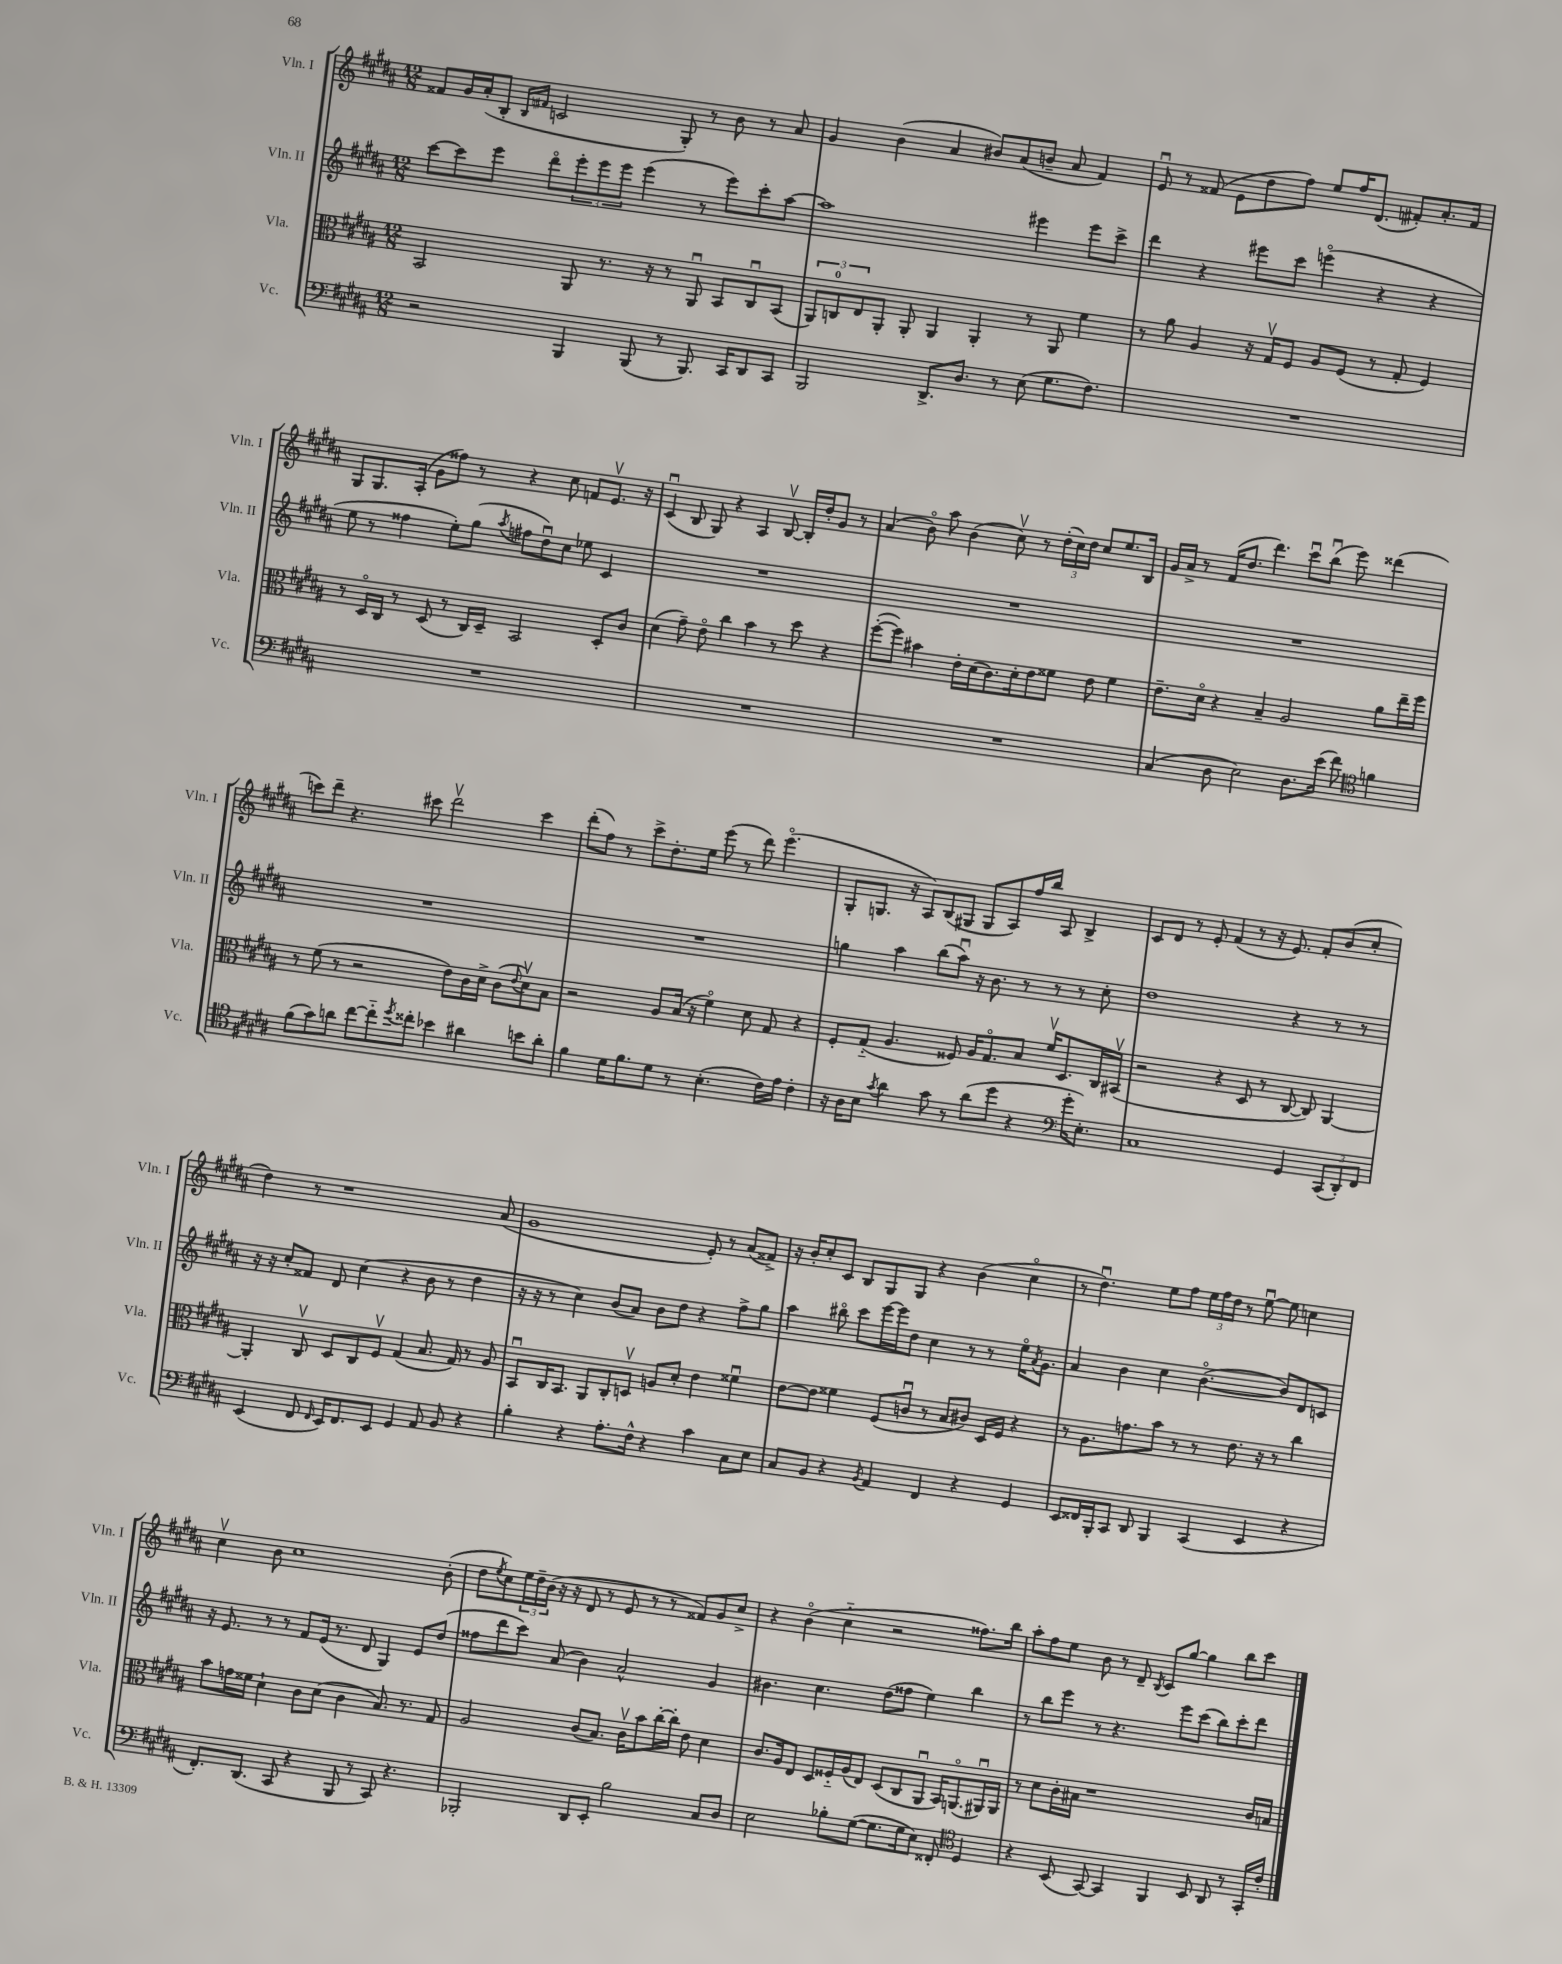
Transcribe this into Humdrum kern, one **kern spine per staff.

**kern	**kern	**kern	**kern
*part4	*part3	*part2	*part1
*staff4	*staff3	*staff2	*staff1
*I"Vc.	*I"Vla.	*I"Vln. II	*I"Vln. I
*I'Vc.	*I'Vla.	*I'Vln. II	*I'Vln. I
*clefF4	*clefC3	*clefG2	*clefG2
*k[f#c#g#d#a#]	*k[f#c#g#d#a#]	*k[f#c#g#d#a#]	*k[f#c#g#d#a#]
*M12/8	*M12/8	*M12/8	*M12/8
=10	=10	=10	=10
2r	2BB/	[8ccc#\L	8f##X/L
.	.	8ccc#\]	16g#/L
.	.	.	(16a#'/J
.	.	8eee\J	8B'/J
.	.	.	16qqB/LL
.	.	.	16qqf#X/JJ
.	.	8ddd#\L	2cn/
4BBB/	8AA#/	12eee'\	.
.	.	12eee\	.
.	8.r	.	.
.	.	12eee\J	.
(8BBB/	.	(4eee\	.
.	16r	.	.
8r	8r	.	8G#'/)
8.BBB/)	8AA#u/	8r	8r
.	8BB/L	8eee\L)	8b\
16CC#/KL	.	.	.
8DD#/	8C#u/	8ccc#'\	8r
8CC#/J	(8BB/J	[8aa#\J	8a#/
=11	=11	=11	=11
2BBB/	12AA#/L)	1aa#]	4g#/
.	12Cn/	.	.
.	12E/	.	.
.	8AA#'/J	.	(4b\
.	8AA#'/	.	.
8.DD#^/L	4AA#/	.	4a#/
8.D#/J	.	.	.
.	4AA#'/	.	8b#X/L)
8r	.	.	(8a#/
(8E\	8r	4eee#X\	8bn~/J
8.G#\L	8AA#/	.	8a#/
.	4f#\	8eee#\L	4f#/)
8.F#\J)	.	.	.
.	.	8ccc#^\J	.
=12	=12	=12	=12
1.r	8r	4ddd#\	8eu/
.	8a#\	.	8r
.	4A#/	4r	(8f##X/
.	.	.	8e\L
.	16r	8eee#X\L	8dd#\
.	16G#v/KL	.	.
.	8F#/J	8ccc#\J	8ff#\J)
.	8A#/L	(4eeen\	8ee/L
.	(8F#/J	.	16ff#/K
.	.	.	(8.d#/J
.	8r	4r	.
.	8G#'/	.	8f#X'/L)
.	4F#/)	4r	8.a#'/
.	.	.	16f#/Jk
!!LO:LB:g=z
=13	=13	=13	=13
1.r	8r	8ee\	8G#/L
.	16D#/LL	8r	8.G#/
.	16C#/JJ	.	.
.	8r	4ff##X\	.
.	.	.	(16A#'/Jk
.	(8D#/	.	8g#\L
.	8r	8ee'\L)	8ff##X\J)
.	16C#/LL)	(8gg#\J	8r
.	16D#~/JJ	.	.
.	.	8qaa#/	.
.	2BB/	8ff#X\L	4r
.	.	8dd#u\)	.
.	.	8cc#\J	8cc#\
.	.	8ee-X\	8fn/L
.	8D#'/L	4c#/	8.ev/J
.	8c#/J	.	.
.	.	.	16r
=14	=14	=14	=14
1.r	(4d#\	1.r	(4c#u/
.	8g#~\)	.	8B/
.	8e\	.	8G#/)
.	4cc#\	.	4r
.	4b\	.	4A#/
.	8r	.	[8Bv/
.	8dd#\	.	16B'/LL]
.	.	.	16dd#'/J
.	4r	.	8g#/J
.	.	.	8r
=15	=15	=15	=15
1.r	([8ff#'\L	1.r	(4a#/
.	8ff#\J])	.	.
.	4b#X\	.	8b\)
.	.	.	8aa#\
.	16e'\LL	.	(4b\
.	(16d#\J	.	.
.	8.c#\)	.	.
.	.	.	8cc#v\)
.	16d#'\k	.	.
.	8e\	.	8r
.	8f##X\J	.	(24dd#'\LL
.	.	.	24cc#\)
.	.	.	24dd#\JJ
.	8e\	.	8cc#/L
.	4f##\	.	8.ee/
.	.	.	16B/Jk
=16	=16	=16	=16
(4C#/	8.e~\L	1.r	16g#/LL
.	.	.	16a#^/JJ
.	.	.	8r
.	16d#\Jk	.	.
8D#\	4r	.	(16f#/KL
.	.	.	8.dd#/J
2E\)	.	.	.
.	4B~/	.	4.ddd#\)
.	2A#/	.	.
8.D#\L	.	.	8ccc#u\L
.	.	.	(8bbu\J
(16e\Jk	.	.	.
8f#\)	.	.	8eee\)
*clefC4	*	*	*
4fn\	8a#\L	.	(4ddd##X\
.	16ee~\L	.	.
.	16ff#\JJ	.	.
!!LO:LB:g=z
=17	=17	=17	=17
(8f#\L	8r	1.r	8cccn\L)
8g#\)	(8f#\	.	8ddd#~\J
8an\J	8r	.	4.r
[8cc#\L	2r	.	.
8cc#\]	.	.	.
8qdd#/	.	.	.
8cc##X'\J	.	.	8ccc#X\
4b-X\	.	.	2ddd#v\
.	8e\L)	.	.
4a#X\	16c#\L	.	.
.	16d#^\JJ	.	.
.	(8c#\L	.	.
.	8qqe/	.	.
8bn\L	8d#v\)	.	4ccc#\
8a#'\J	8B\J	.	.
=18	=18	=18	=18
4f#\	2r	1.r	(8ddd#'\L
.	.	.	8ff#\J)
16d#\KL	.	.	8r
8.f#\	.	.	.
.	.	.	8ccc#^\L
8d#\J	8A#/L	.	8.dd#'\
8r	(16B/Jk	.	.
.	16r	.	16ee\Jk
(4.B'\	4f#\)	.	(8eee\
.	.	.	8r
.	8d#\	.	8ddd#\)
16c#\LL)	8G#/	.	(4.eee\
16e\JJ	.	.	.
4c#'\	4r	.	.
=19	=19	=19	=19
16r	8F#'/L	4ggn\	8G#'/L
16A#\KL	.	.	.
8B\J	(8G#/J	.	8.Gn/J
8qg#/	.	.	.
4a#\	4.A#/	4aa#\	.
.	.	.	16r
.	.	.	8A#/L)
8g#\	.	(8bb\L	(8B/
8r	8F##X/)	8aa#u\J)	8G#X/J
(8a#\L	16A#/KL	16r	8G#/L
.	8.G#/	8.b\	.
8dd#\J	.	.	8A#/)
4r	8B/J	8r	16ff#/L
.	.	.	16bb/JJ
.	16f#v/KL	8r	8A#/
.	8.D#/	.	.
*clefF4	*	*	*
16g#'\KL	.	8r	4B^/
8.E'\J)	.	.	.
.	16C#/L	8cc#'\	.
.	(16BB#Xv/JJ	.	.
=20	=20	=20	=20
1C#	2r	1dd#	8c#/L
.	.	.	8d#/J
.	.	.	8r
.	.	.	8e'/
.	4r	.	(4f#/
.	8D#/	.	8r
.	8r	.	16r
.	.	.	8.e/)
4GG#/	[8C#/	4r	.
.	8C#/])	.	8f#'/L
(12CC#/L	[4AA#/	8r	(8b/
12DD#'/)	.	.	.
.	.	8r	8cc#'/J
12FF#/J	.	.	.
!!LO:LB:g=z
=21	=21	=21	=21
(4EE/	4AA#'/]	16r	4dd#\)
.	.	16r	.
.	.	8cc#'/L	.
8FF#/	8C#v/	8f##X/J	8r
16qqFF#/	.	.	.
16EE/KL)	8D#/L	8d#/	1r
8.FF#/	.	.	.
.	8C#/	(4cc#\	.
8EE/J	8F#v/J	.	.
4GG#/	(4G#/	4r	.
8AA#/	8.B/	8b\	.
8BB/	.	8r	.
.	16G#/)	.	.
4r	8r	4dd#\	.
.	8A#/	.	(8a#/
=22	=22	=22	=22
4B'\	8BBu/L	16r	1g#
.	.	16r	.
.	16C#/K	8r	.
.	8.BB/J	.	.
4r	.	4cc#\)	.
.	8AA#/L	.	.
8.A#'\L	8C#'/	(8b/L	.
.	8Dnv/J	8a#/J)	.
16F#^^\Jk	.	.	.
4r	8An/L	8b\L	.
.	8d#'/J	8dd#\J	.
4c#\	4e\	4r	8e'/)
.	.	.	8r
8C#\L	4f##Xu\	8ff#^\L	(8a#/L
8E\J	.	8gg#\J	8f##X^/J)
=23	=23	=23	=23
8C#/L	[8e\L	4aa#\	16r
.	.	.	16b'/KL
8BB/J	8e\J]	.	8cc#'/
4r	4f##X\	8bb#X\	8c#/J
.	.	8ccc#\L	8B/L
8qBB/	.	.	.
4AA#/	(8F#/L	[16eee\L	8G#/
.	.	16eee\J]	.
.	8cnu/J	8dd#\J	8G#/J
4FF#/	8r	4cc#\	4r
.	8B/L	.	.
4r	8c#X/J)	8r	(4b\
.	16D#/LL	8r	.
.	16F#/JJ	.	.
4GG#/	4r	16ee\KL	4cc#\
.	.	8qa#/	.
.	.	8.g#\J	.
=24	=24	=24	=24
8EE/L	8r	4a#/	8r
16FF##X/L	8.A#\L	.	4.dd#u\)
16BBB'/J	.	.	.
8CC#/J	.	4b\	.
.	8.gn\	.	.
8DD#/	.	.	.
4BBB/	8b\J	4cc#\	8ee\L
.	8r	.	8ff#\J
(4CC#/	8r	([4.b\	24ee\LL
.	.	.	24ff#\
.	.	.	24dd#\JJ
.	8.e\	.	8r
4EE/	.	.	[8eeu\
.	16r	.	.
.	8r	8b/L])	8ee\]
4r	4cc#\	8d#/	4ccn\
.	.	8cn/J	.
!!LO:LB:g=z
=25	=25	=25	=25
8.FF#'/L)	8b\L	16r	4cc#v\
.	.	8.e/	.
.	16gn\L	.	.
(8.DD#/J	16f##X\JJ	.	.
.	4d#`\	8r	8b\
8CC#/	.	8r	1cc#
4r	8c#\L	8f#/L	.
.	(8d#\J	(16e/Jk	.
.	.	8.r	.
8BBB/	4c#\	.	.
8r	.	8d#/	.
8CC#/)	8.B/)	4G#/)	.
4.r	.	.	.
.	8.r	.	.
.	.	8e/L	.
.	8G#/	(8dd#/J	(8b'\
=26	=26	=26	=26
2BBB-X'/	2A#/	8ff##X\L	8dd#\L
.	.	.	8qee/
.	.	8ddd#\	8cc#\)
.	.	8ccc#\J)	24ee\L
.	.	.	24dd#~\
.	.	.	(24b\JJ
.	.	(8a#/	16r
.	.	.	16r
8DD#/L	(8c#/L	4b\)	8d#/
8EE'/J	8.B/J)	.	8r
2B\	.	2a#^^/	8e/
.	16c#v\KL	.	.
.	8b\	.	8r
.	[16cc#'\L	.	8r
.	16cc#'\JJ]	.	.
.	8e\	.	8f##X/L)
8C#/L	4d#\	4g#/	8g#/
8D#/J	.	.	8cc#^/J
=27	=27	=27	=27
2E\	8.c#/L	4.b#X\	4r
.	16A#/k	.	.
.	8E/J	.	(4b\
.	8D#/L	4.cc#\	.
8B-X'\L	16F##X/L	.	4cc#\
.	(16A#/J	.	.
([8G#\J	8E/J)	.	.
8.G#\L]	(8D#/L	(8dd#\L	2r
.	8C#/	8ff##X\J	.
16G#\k	.	.	.
8E\J)	8AA#u/J	4ee\)	.
8FF##X'/	16BB/KL)	.	.
.	(8.AAn/	.	.
*clefC4	*	*	*
4D#/	.	4bb\	8.ff##X\L)
.	16AA#Xu/L)	.	.
.	16AA#/JJ	.	16bb\Jk
=28	=28	=28	=28
4r	8r	8r	8aa#'\L
.	8d#\L	8bb\L	8ff#\
(8BB/	16c#'\L	8eee\J	8ee\J
.	16B#X\JJ	.	.
[8GG#/)	1r	8r	8b\
4GG#/]	.	4.r	8r
.	.	.	8d#~/
.	.	.	8qB/
4FF#/	.	.	8c#/L
.	.	8eee\L	[8gg#/J
8BB/	.	(8ccc#\J	4gg#\]
8AA#/	.	8bb\L)	.
8r	.	8ccc#'\	8bb\L
16GG#'/LL	16c#/LL	8ddd#\J	8ccc#\J
16c#'/JJ	16Bn/JJ	.	.
==	==	==	==
*-	*-	*-	*-
